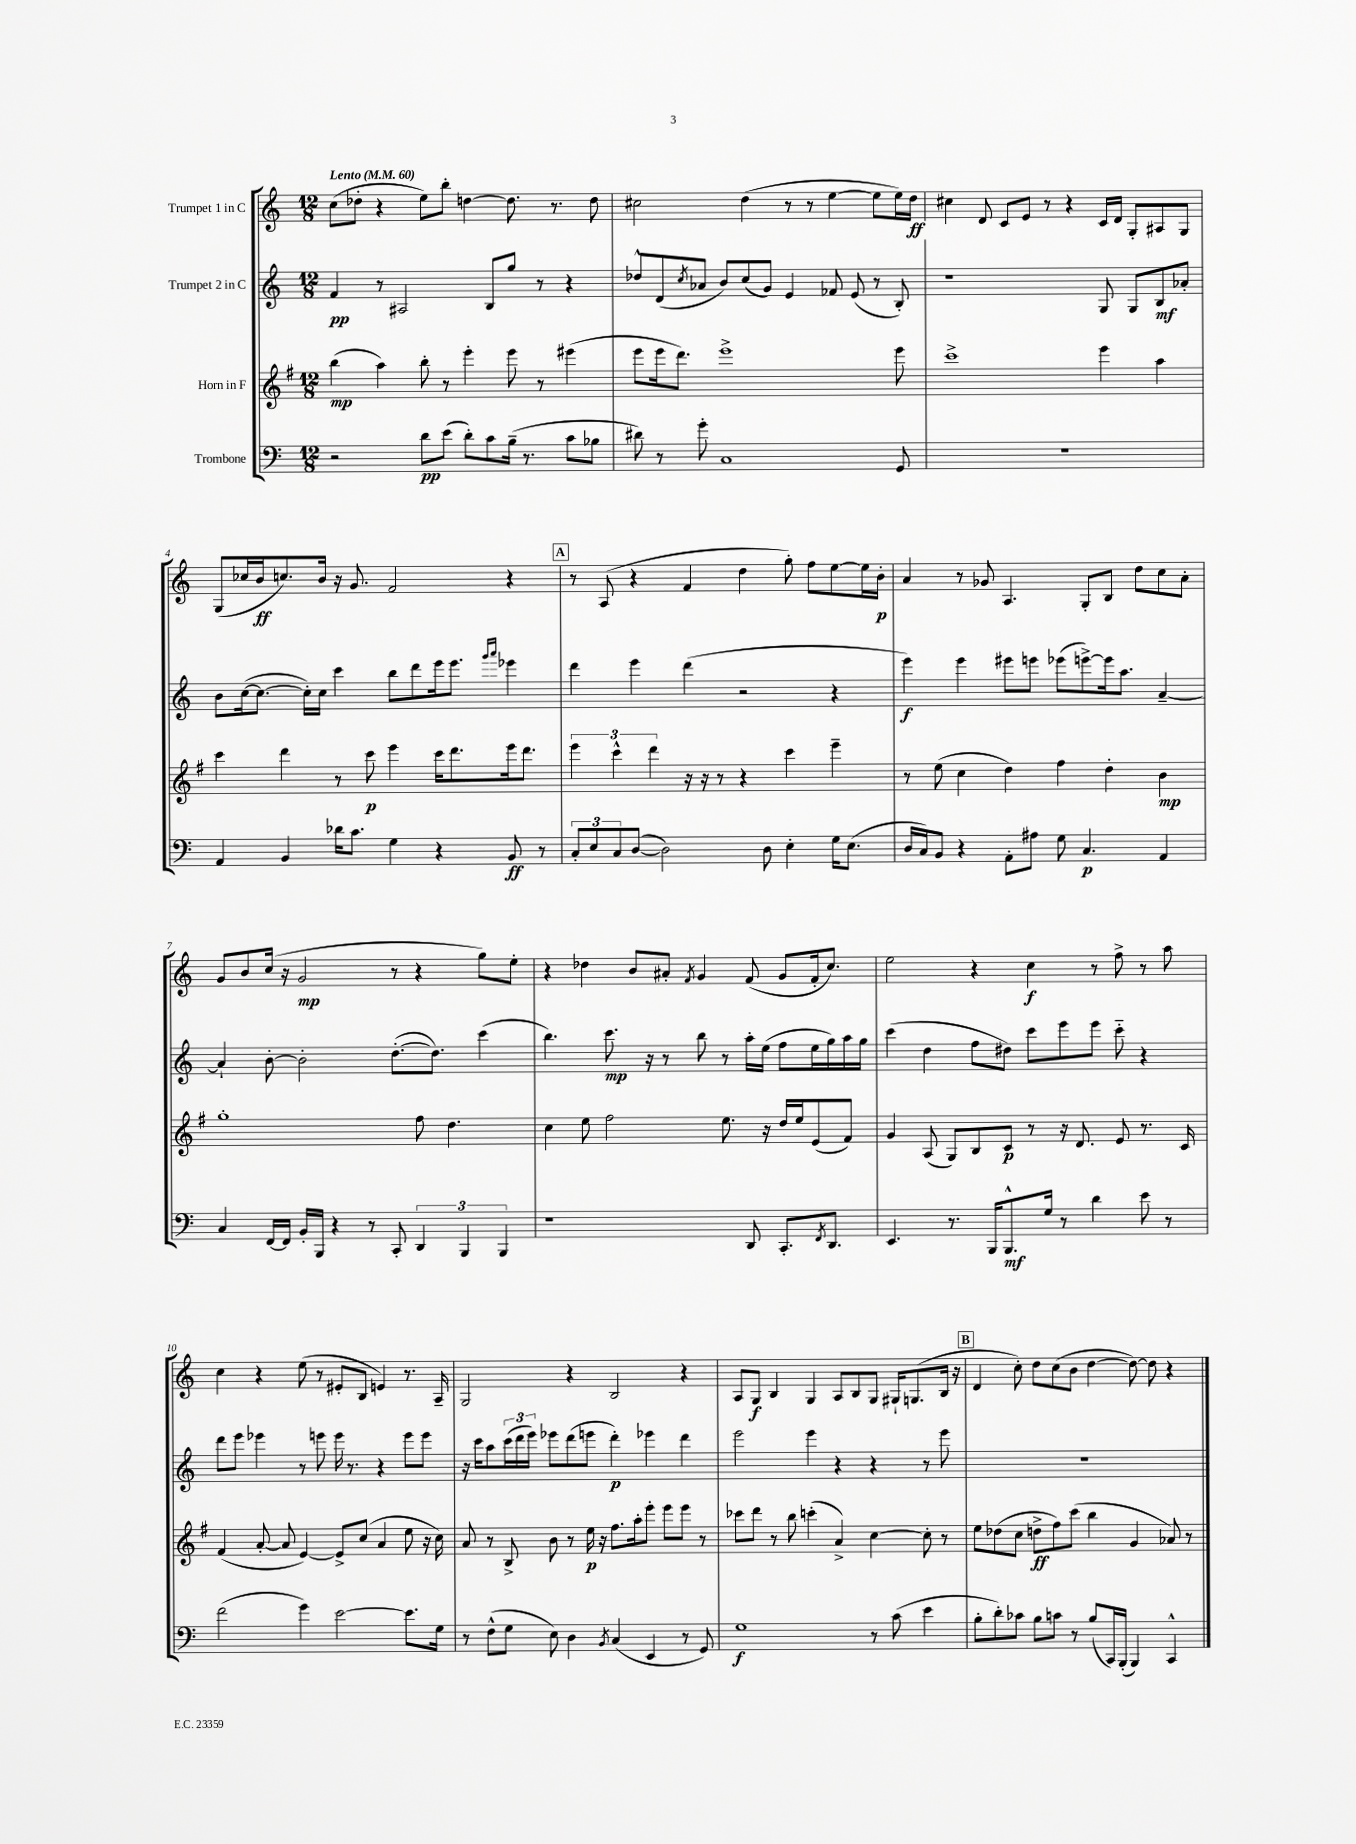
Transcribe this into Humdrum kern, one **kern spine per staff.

**kern	**dynam	**kern	**dynam	**kern	**dynam	**kern	**dynam
*part4	*part4	*part3	*part3	*part2	*part2	*part1	*part1
*staff4	*staff4	*staff3	*staff3	*staff2	*staff2	*staff1	*staff1
*I"Trombone	*	*I"Horn in F	*	*I"Trumpet 2 in C	*	*I"Trumpet 1 in C	*
*clefF4	*	*clefG2	*	*clefG2	*	*clefG2	*
*k[]	*	*k[f#]	*	*k[]	*	*k[]	*
*M12/8	*	*M12/8	*	*M12/8	*	*M12/8	*
*MM60	*	*MM60	*	*MM60	*	*MM60	*
=1	=1	=1	=1	=1	=1	=1	=1
!	!	!	!	!	!	!LO:TX:a:B:t=Lento	!
2r	.	(4bb\	mp	4f/	pp	(8cc\L	.
.	.	.	.	.	.	8dd-X'\J	.
.	.	4aa\)	.	8r	.	4r	.
.	.	.	.	2A#X/	.	.	.
8d\L	pp	8bb'\	.	.	.	8ee\L)	.
(8e\J	.	8r	.	.	.	8bb'\J	.
8d'\L)	.	4eee'\	.	.	.	[4ddn\	.
8c\	.	.	.	8B/L	.	.	.
(16B~\Jk	.	8eee\	.	8gg/J	.	8.dd\]	.
8.r	.	.	.	.	.	.	.
.	.	8r	.	8r	.	.	.
.	.	.	.	.	.	8.r	.
8c\L	.	(4eee#X\	.	4r	.	.	.
8B-X\J	.	.	.	.	.	8dd\	.
=2	=2	=2	=2	=2	=2	=2	=2
8d#X\)	.	8eee\L	.	8dd-X^^/L	.	2cc#X\	.
8r	.	16eee\k	.	(8d/	.	.	.
.	.	8.ddd\J)	.	.	.	.	.
.	.	.	.	8qcc/	.	.	.
8g'\	.	.	.	8a-X/J	.	.	.
1C	.	1eee^	.	8b/L)	.	.	.
.	.	.	.	(8cc/	.	(4dd\	.
.	.	.	.	8g/J)	.	.	.
.	.	.	.	4e/	.	8r	.
.	.	.	.	.	.	8r	.
.	.	.	.	8f-X/	.	[4ee\	.
.	.	.	.	(8e/	.	.	.
.	.	.	.	8r	.	8ee\L]	.
8GG/	.	8eee\	.	8B'/)	.	16ee\L)	.
.	.	.	.	.	.	16dd\JJ	ff
=3	=3	=3	=3	=3	=3	=3	=3
1.r	.	1ccc^	.	1r	.	4cc#X\	.
.	.	.	.	.	.	8d/	.
.	.	.	.	.	.	8c/L	.
.	.	.	.	.	.	8e/J	.
.	.	.	.	.	.	8r	.
.	.	.	.	.	.	4r	.
.	.	4eee\	.	8G/	.	16c/LL	.
.	.	.	.	.	.	16d/JJ	.
.	.	.	.	8G/L	.	8G'/L	.
.	.	4aa\	.	8B/	mf	8A#X/	.
.	.	.	.	8a-X'/J	.	8G/J	.
!!LO:LB:g=z
=4	=4	=4	=4	=4	=4	=4	=4
4AA/	.	4ccc\	.	8b\L	.	(8G/L	.
.	.	.	.	([16cc\k	.	16cc-X/L	.
.	.	.	.	8.cc\J_	.	16b/J	ff
4BB/	.	4ddd\	.	.	.	8.ccn/)	.
.	.	.	.	16cc'\LL])	.	.	.
.	.	.	.	16cc\JJ	.	16b/Jk	.
16d-X\KL	.	8r	.	4ccc\	.	16r	.
8.c\J	.	.	.	.	.	8.g/	.
.	.	8ccc\	p	.	.	.	.
4G\	.	4eee\	.	8bb\L	.	2f/	.
.	.	.	.	8ddd\	.	.	.
4r	.	16ccc\KL	.	16eee\k	.	.	.
.	.	8.ddd\	.	8.eee\J	.	.	.
.	.	.	.	16qqggg/LL	.	.	.
.	.	.	.	16qqaaa/JJ	.	.	.
8BB/	ff	16eee\k	.	4eee-X\	.	4r	.
.	.	8.ddd\J	.	.	.	.	.
8r	.	.	.	.	.	.	.
!!LO:REH:place=s1:t=A
=5	=5	=5	=5	=5	=5	=5	=5
12C'/L	.	6eee\	.	4ddd\	.	8r	.
12E/	.	.	.	.	.	.	.
.	.	.	.	.	.	(8A/	.
12C/	.	6ccc^^\	.	.	.	.	.
([8D/J	.	.	.	4eee\	.	4r	.
.	.	6ddd\	.	.	.	.	.
2D\])	.	.	.	.	.	.	.
.	.	16r	.	(4ddd\	.	4f/	.
.	.	16r	.	.	.	.	.
.	.	8r	.	.	.	.	.
.	.	4r	.	2r	.	4dd\	.
8D\	.	.	.	.	.	.	.
4E'\	.	4ccc\	.	.	.	8gg'\)	.
.	.	.	.	.	.	8ff\L	.
16G\KL	.	4eee~\	.	4r	.	[8ee\	.
(8.E\J	.	.	.	.	.	.	.
.	.	.	.	.	.	16ee\L]	.
.	.	.	.	.	.	16b'\JJ	p
=6	=6	=6	=6	=6	=6	=6	=6
16D/LL	.	8r	.	4eee\)	f	4a/	.
16C/J)	.	.	.	.	.	.	.
8BB/J	.	(8ee\	.	.	.	.	.
4r	.	4cc\	.	4eee\	.	8r	.
.	.	.	.	.	.	8g-X/	.
8AA'\L	.	4dd\)	.	8eee#X\L	.	4.A/	.
8A#X\J	.	.	.	8eeen\J	.	.	.
8G\	.	4ff#\	.	(8eee-X\L	.	.	.
4.C/	p	.	.	[8eeen^\)	.	8G'/L	.
.	.	4dd'\	.	16eee\k]	.	8B/J	.
.	.	.	.	8.aa\J	.	.	.
.	.	.	.	.	.	8dd\L	.
4AA/	.	4b\	mp	[4a~/	.	8cc\	.
.	.	.	.	.	.	8a'\J	.
!!LO:LB:g=z
=7	=7	=7	=7	=7	=7	=7	=7
4C/	.	1gg'	.	4a`/]	.	8g/L	.
.	.	.	.	.	.	8b/	.
[16FF/LL	.	.	.	[8b'\	.	(16cc/Jk	.
16FF/JJ]	.	.	.	.	.	16r	.
16BB'/LL	.	.	.	2b'\]	.	2g/	mp
16BBB/JJ	.	.	.	.	.	.	.
4r	.	.	.	.	.	.	.
8r	.	.	.	.	.	.	.
8CC'/	.	.	.	([8.dd'\L	.	8r	.
6DD/	.	8ff#\	.	.	.	4r	.
.	.	.	.	8.dd\J])	.	.	.
.	.	4.dd\	.	.	.	.	.
6BBB/	.	.	.	.	.	.	.
.	.	.	.	(4ccc\	.	8gg\L)	.
6BBB/	.	.	.	.	.	.	.
.	.	.	.	.	.	8ee'\J	.
=8	=8	=8	=8	=8	=8	=8	=8
1r	.	4cc\	.	4.bb\)	.	4r	.
.	.	8ee\	.	.	.	4dd-X\	.
.	.	2ff#\	.	8.ccc\	mp	.	.
.	.	.	.	.	.	8b/L	.
.	.	.	.	16r	.	.	.
.	.	.	.	8r	.	8a#X'/J	.
.	.	.	.	.	.	8qf/	.
.	.	.	.	8bb\	.	4g/	.
.	.	8.ee\	.	8r	.	.	.
8DD/	.	.	.	16aa'\LL	.	(8f/	.
.	.	16r	.	(16ee\JJ	.	.	.
8.CC'/L	.	16dd/LL	.	8ff\L	.	8g/L	.
.	.	16ee/J	.	.	.	.	.
.	.	(8e/	.	16ee\L	.	16f'/k	.
8qFF/	.	.	.	.	.	.	.
8.DD/J	.	.	.	16gg\)	.	8.cc/J)	.
.	.	8f#/J)	.	16aa\	.	.	.
.	.	.	.	16gg\JJ	.	.	.
=9	=9	=9	=9	=9	=9	=9	=9
4.EE/	.	4g/	.	(4ccc\	.	2ee\	.
.	.	(8A/	.	4dd\	.	.	.
8.r	.	8G/L)	.	.	.	.	.
.	.	8B/	.	8ff\L	.	4r	.
16BBB/KL	.	.	.	.	.	.	.
8.BBB^^/	mf	8c/J	p	8dd#X\J)	.	.	.
.	.	8r	.	8ccc\L	.	4cc\	f
16G/Jk	.	.	.	.	.	.	.
8r	.	16r	.	8eee\	.	.	.
.	.	8.d/	.	.	.	.	.
4d\	.	.	.	8eee\J	.	8r	.
.	.	8e/	.	8ccc\	.	8ff^\	.
8e\	.	8.r	.	4r	.	8r	.
8r	.	.	.	.	.	8aa\	.
.	.	16c/	.	.	.	.	.
!!LO:LB:g=z
=10	=10	=10	=10	=10	=10	=10	=10
(2f\	.	(4f#/	.	8ddd\L	.	4cc\	.
.	.	.	.	8eee\J	.	.	.
.	.	[8a'/	.	4eee-X\	.	4r	.
.	.	8a/]	.	.	.	.	.
4g\)	.	[4e/)	.	8r	.	(8ee\	.
.	.	.	.	8eeen\	.	8r	.
[2e\	.	8e^/L]	.	16eee\	.	8e#X'/L	.
.	.	.	.	8.r	.	.	.
.	.	(8cc/J	.	.	.	8B/J	.
.	.	4a/	.	4r	.	4en/)	.
8.e\L]	.	8ee\	.	8eee\L	.	8.r	.
.	.	16r	.	8eee\J	.	.	.
16G\Jk	.	16cc\)	.	.	.	16A~/	.
=11	=11	=11	=11	=11	=11	=11	=11
8r	.	8a/	.	16r	.	2G/	.
.	.	.	.	16ccc\KL	.	.	.
(8F^^\L	.	8r	.	8aa\	.	.	.
8G\J	.	8B^/	.	(24ccc\L	.	.	.
.	.	.	.	24ddd\	.	.	.
.	.	.	.	24eee\JJ)	.	.	.
8E\)	.	8b\	.	8eee-X\L	.	.	.
4D\	.	8r	.	(8ddd\	.	4r	.
.	.	16ee\	p	8eeen\J	.	.	.
.	.	16r	.	.	.	.	.
8qBB/	.	.	.	.	.	.	.
(4C/	.	8.ff#\L	.	4ddd'\)	p	2B/	.
.	.	16aa'\k	.	.	.	.	.
4EE/	.	8eee'\J	.	4eee-X\	.	.	.
.	.	8eee\L	.	.	.	.	.
8r	.	8eee\J	.	4ddd\	.	4r	.
8GG/)	.	8r	.	.	.	.	.
=12	=12	=12	=12	=12	=12	=12	=12
1G	f	8ccc-X\L	.	2eee\	.	8A/L	.
.	.	8ddd\J	.	.	.	8G/J	f
.	.	8r	.	.	.	4B/	.
.	.	8bb\	.	.	.	.	.
.	.	(4cccn'\	.	4eee\	.	4G/	.
.	.	4a^/)	.	4r	.	8A/L	.
.	.	.	.	.	.	8B/	.
8r	.	[4cc\	.	4r	.	8G/J	.
(8c\	.	.	.	.	.	16G#X`/KL	.
.	.	.	.	.	.	(8.Gn/	.
4e\	.	8cc'\]	.	8r	.	.	.
.	.	8r	.	8eee\	.	16B/Jk	.
.	.	.	.	.	.	16r	.
!!LO:REH:place=s1:t=B
=13	=13	=13	=13	=13	=13	=13	=13
8B'\L	.	8ee\L	.	1.r	.	4d/	.
8d'\)	.	(8dd-X\	.	.	.	.	.
8c-X\J	.	8cc\J	.	.	.	8cc'\)	.
8B\L	.	8ddn^\L	ff	.	.	8dd\L	.
8cn\J	.	8ff#\)	.	.	.	(8cc\	.
8r	.	(8ccc\J	.	.	.	8b\J	.
(8B/L	.	4bb\	.	.	.	[4dd\	.
16CC/L)	.	.	.	.	.	.	.
(16BBB'/JJ	.	.	.	.	.	.	.
4BBB/)	.	4g/	.	.	.	8dd\_)	.
.	.	.	.	.	.	8dd\]	.
4CC^^/	.	8a-X/)	.	.	.	4r	.
.	.	8r	.	.	.	.	.
==	==	==	==	==	==	==	==
*-	*-	*-	*-	*-	*-	*-	*-
